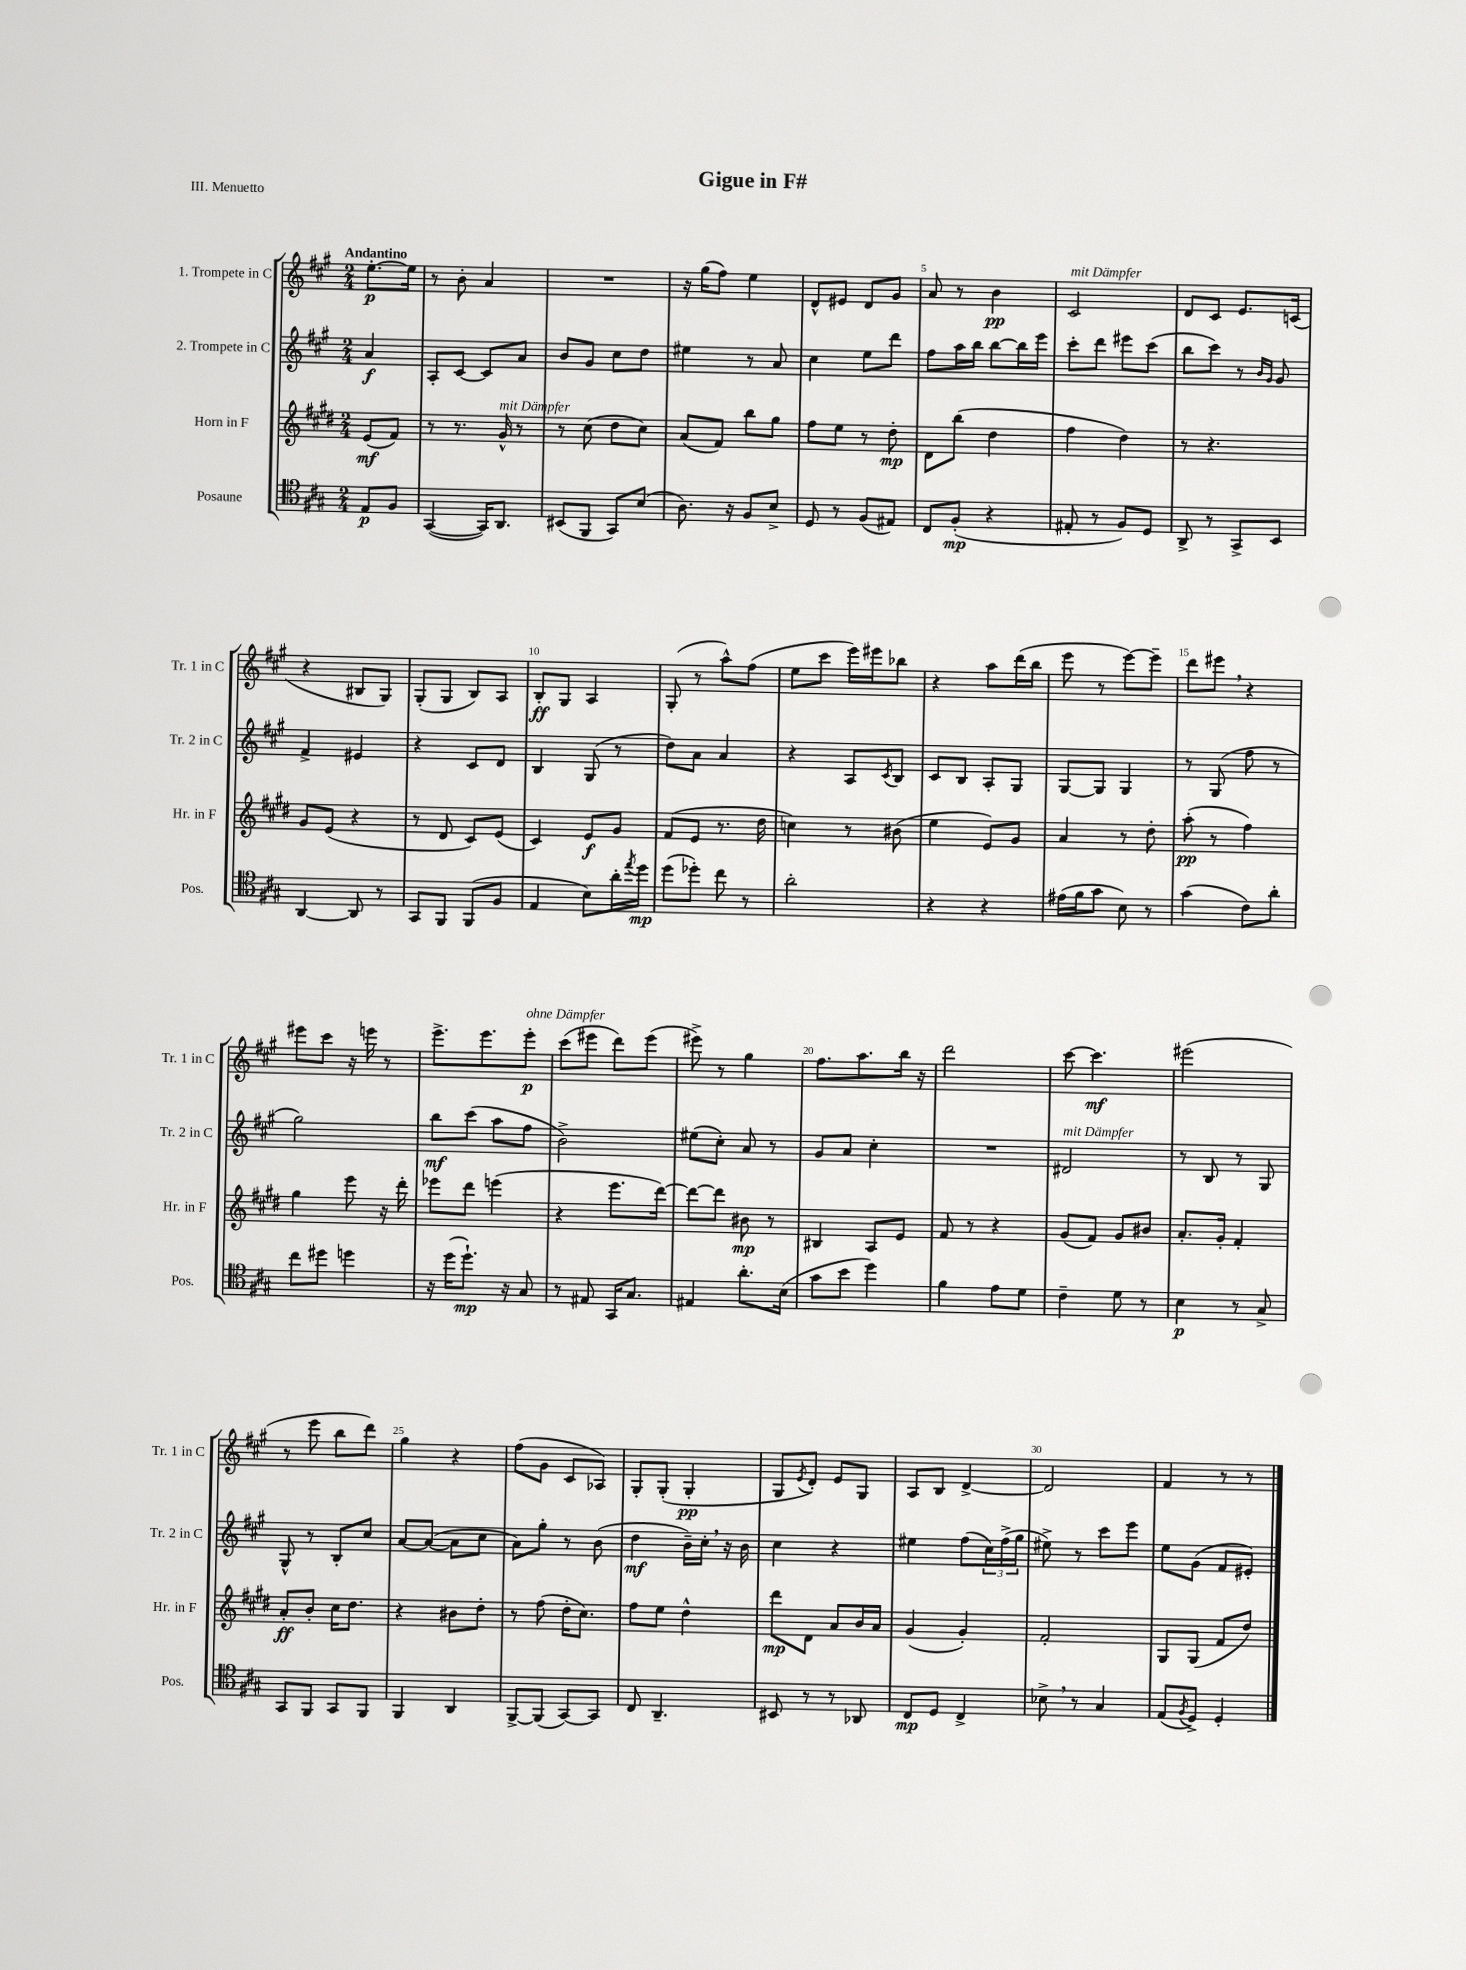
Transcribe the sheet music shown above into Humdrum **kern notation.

**kern	**kern	**kern	**kern
*staff4	*staff3	*staff2	*staff1
*clefC4	*clefG2	*clefG2	*clefG2
*k[f#c#g#]	*k[f#c#g#d#]	*k[f#c#g#]	*k[f#c#g#]
*M2/4	*M2/4	*M2/4	*M2/4
8E/L	(8e/L	4a/	[8.ee'\L
8F#/J	8f#/J)	.	.
.	.	.	16ee\]Jk
=	=	=	=
([4GG#/	8r	8A'/L	8r
.	8.r	[8c#/J	8b'\
16GG#/]LK)	.	8c#/]L	4a/
8.AA/J	16g#^^/	.	.
.	8r	8a/J	.
=	=	=	=
(8BB#/L	8r	8b/L	2r
8FF#/J	(8cc#\	8g#/J	.
8GG#/L)	8dd#\L	8cc#\L	.
(8B/J	8cc#\J)	8dd\J	.
=	=	=	=
8.A\)	(8a/L	4ee#\	16r
.	.	.	(16gg#\LK
.	8f#/J)	.	8ff#\J)
16r	.	.	.
8F#/L	8bb\L	8r	4ee\
8B^/J	8gg#\J	8a/	.
=	=	=	=
8D/	8ff#\L	4cc#\	8d^^/L
8r	8ee\J	.	8e#/J
(8F#/L	8r	8ee\L	8d/L
8E#/J)	8dd#'\	8ddd\J	8g#/J
=	=	=	=
8C#/L	8d#\L	8ff#\L	8a/
(8F#'/J	(8bb\J	16aa\L	8r
.	.	16bb\JJ	.
4r	4dd#\	[8bb\L	4b\
.	.	16bb\]L	.
.	.	16eee\JJ	.
=	=	=	=
8E#'/	4ff#\	8ccc#'\L	2c#/
8r	.	8ddd\J	.
8F#/L)	4dd#\)	8eee#\L	.
8D/J	.	(8ccc#\J	.
=	=	=	=
8AA^/	8r	8bb\L	8d/L
8r	4.r	8ccc#\J)	8c#/J
8GG#^/L	.	8r	8.e/L
.	.	16qqb/LL	.
.	.	16qqg#/JJ	.
8BB/J	.	8g#/	.
.	.	.	(16c/Jk
=	=	=	=
[4AA/	8g#/L	4f#^/	4r
.	(8e/J	.	.
8AA/]	4r	4e#/	8B#/L
8r	.	.	8G#/J)
=	=	=	=
8GG#/L	8r	4r	(8G#'/L
8FF#/J	8d#/	.	8G#/J
(8FF#/L	8c#/L)	8c#/L	8B/L)
8F#/J	(8e/J	8d/J	8A/J
=	=	=	=
4E/	4c#/)	4B/	8B'/L
.	.	.	8G#/J
8B\L)	8e/L	(8G#/	4A/
16a'\L	8g#/J	8r	.
8qee/	.	.	.
16dd\JJ	.	.	.
=	=	=	=
(8dd\L	(8f#/L	8dd\L)	(8G#'/
8dd-'\J)	8e/J	8a\J	8r
8cc#\	8.r	4a/	8aa^^\L)
8r	.	.	(8ff#\J
.	16dd#\	.	.
=	=	=	=
2a'\	4cc\)	4r	8ee\L
.	.	.	8ccc#\J
.	8r	8A/L	16eee\LL)
.	.	.	16eee#\J
.	.	8qc#/	.
.	(8b#\	8B/J	8bb-\J
=	=	=	=
4r	4ee\	8c#/L	4r
.	.	8B/J	.
4r	8e/L)	8A'/L	8aa\L
.	8g#/J	8G#/J	(16ddd\L
.	.	.	16bb\JJ
=	=	=	=
(16e#\LL	4a/	[8G#/L	8eee\
16f#\J	.	.	.
8g#\J	.	8G#/]J	8r
8B\)	8r	4G#/	[8eee\L)
8r	8dd#'\	.	8eee~\]J
=	=	=	=
(4g#\	(8aa'\	8r	8ddd\L
.	8r	(8G#/	8eee#\J
8c#\L)	4ff#\)	8ff#\	4r
8a'\J	.	8r	.
=	=	=	=
8cc#\L	4gg#\	2gg#\)	8eee#\L
8dd#\J	.	.	8ccc#\J
4dd\	8eee\	.	16r
.	.	.	16eee\
.	16r	.	8r
.	16ddd#'\	.	.
=	=	=	=
16r	8eee-\L	8bb\L	8.eee^\L
(16dd\LK	.	.	.
8.dd`\J)	8ddd#\J	(8ccc#\J	.
.	.	.	8.eee\
.	(4eee\	8aa\L	.
16r	.	.	.
8G#/	.	8ff#\J	8eee'\J
=	=	=	=
8r	4r	2b^\)	(8ccc#\L
8E#/	.	.	8eee#\J
16GG#/LK	8.eee\L	.	8ddd\L)
8.G#/J	.	.	.
.	.	.	(8eee#\J
.	[16ddd#\Jk)	.	.
=	=	=	=
4E#/	8ddd#\_L	(8ee#\L	8eee#^\)
.	8ddd#\]J	8cc#'\J)	8r
8.a'\L	8b#\	8a/	4gg#\
.	8r	8r	.
(16B\Jk	.	.	.
=	=	=	=
8g#\L	4B#/	8g#/L	8.ff#\L
8b\J	.	8a/J	.
.	.	.	8.aa\
4dd\)	8A/L	4cc#'\	.
.	8e/J	.	16bb\Jk
.	.	.	16r
=	=	=	=
4f#\	8f#/	2r	2ddd\
.	8r	.	.
8e\L	4r	.	.
8d\J	.	.	.
=	=	=	=
4c#~\	(8g#/L	2d#/	[8ccc#\
.	8f#/J)	.	4.ccc#\]
8d\	8g#/L	.	.
8r	8b#/J	.	.
=	=	=	=
4B\	8.a'/L	8r	(2eee#\
.	.	8B/	.
.	16g#'/Jk	.	.
8r	4f#'/	8r	.
8G#^/	.	8G#/	.
=	=	=	=
8GG#/L	8a'/L	8G#^^/	8r
8FF#/J	8b'/J	8r	8eee\
8GG#/L	16cc#\LK	8B'/L	8bb\L
.	8.dd#\J	.	.
8FF#/J	.	8cc#/J	8ddd\J)
=	=	=	=
4FF#/	4r	[8a/L	4gg#\
.	.	(8a/_J	.
4AA/	8b#\L	8a\]L	4r
.	8dd#'\J	8cc#\J	.
=	=	=	=
[8FF#^/L	8r	8a\L)	(8ff#\L
(8FF#/]J	(8ff#\	8gg#'\J	8g#\J
[8GG#/L)	16dd#'\LK	8r	8c#/L
.	8.cc#\J)	.	.
8GG#/]J	.	(8b\	8A-/J)
=	=	=	=
8C#/	8ff#\L	4dd\	8G#'/L
4.AA~/	8ee\J	.	(8G#'/J
.	4dd#^^\	16b~\LL)	4G#'/
.	.	16cc#'\JJ	.
.	.	16r	.
.	.	16b\	.
=	=	=	=
8BB#/	8ddd#\L	4cc#\	8G#/L
.	.	.	8qe/
8r	8d#\J	.	8d'/J)
8r	8a/L	4r	8e/L
8AA-/	16b/L	.	8G#/J
.	16a/JJ	.	.
=	=	=	=
8C#/L	(4g#/	4ee#\	8A/L
8D/J	.	.	8B/J
4C#^/	4g#'/)	(8ff#\L	[4d^/
.	.	24cc#\L)	.
.	.	(24ff#^\	.
.	.	24gg#\JJ	.
=	=	=	=
8B-^\	2f#'/	8ee#^\)	2d/]
8r	.	8r	.
4G#/	.	8ccc#\L	.
.	.	8eee\J	.
=	=	=	=
(8E/L	8G#/L	8ee\L	4f#/
8qF#/	.	.	.
8D^/J)	(8G#/J	(8g#\J	.
4D'/	8f#/L	8f#/L	8r
.	8dd#/J)	8e#'/J)	8r
==	==	==	==
*-	*-	*-	*-
